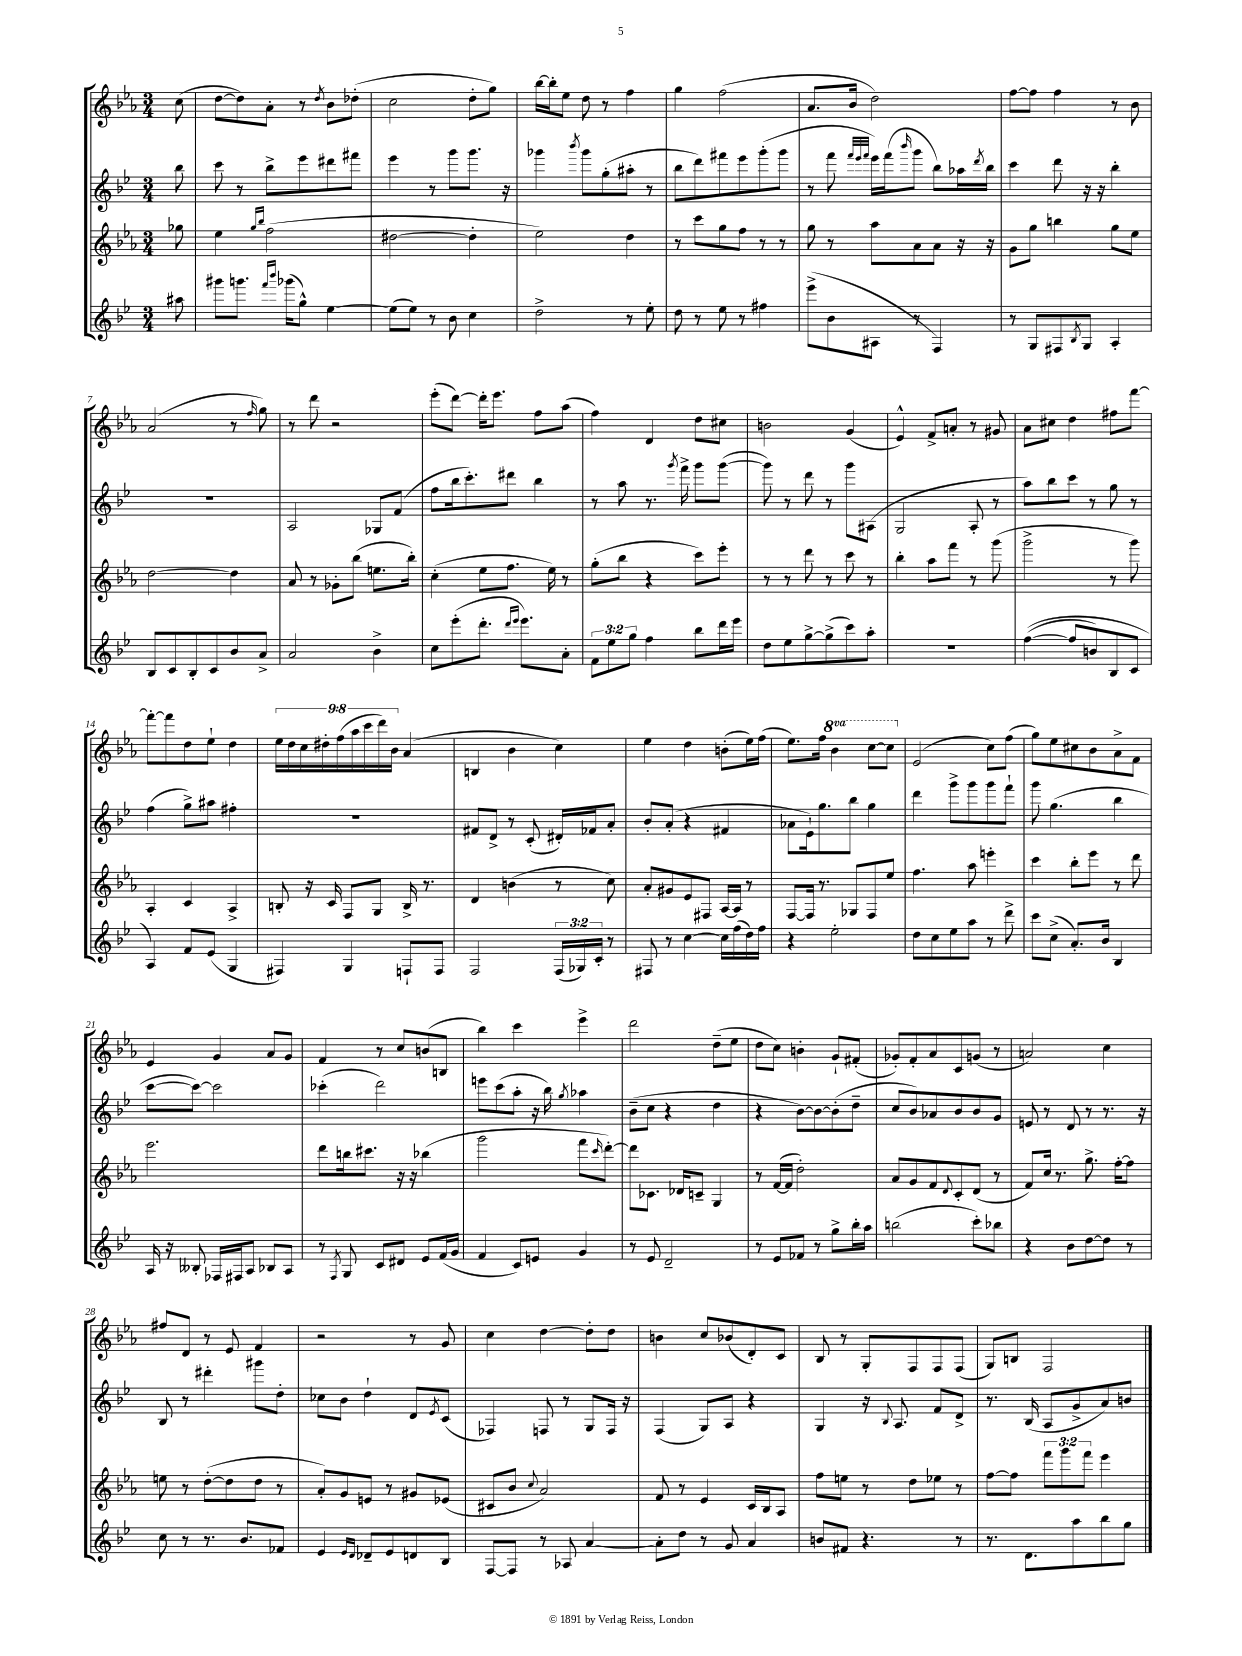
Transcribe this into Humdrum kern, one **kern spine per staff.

**kern	**kern	**kern	**kern
*staff4	*staff3	*staff2	*staff1
*clefG2	*clefG2	*clefG2	*clefG2
*k[b-e-]	*k[b-e-a-]	*k[b-e-]	*k[b-e-a-]
*M3/4	*M3/4	*M3/4	*M3/4
8aa#	8gg-	8bb-	(8cc
=	=	=	=
8ggg#	4ee-	8ccc	[8dd
8.ggg	.	8r	8dd])
.	16qqgg	.	.
.	16qqbb-	.	.
.	(2ff	8bb-^	8a-'
16qqfff	.	.	.
16qqbbb-	.	.	.
(16ggg-	.	.	.
8gg^^)	.	8eee-	8r
.	.	.	8qdd
[4ee-	.	8ddd#	8b-
.	.	8fff#	(8dd-'
=	=	=	=
(8ee-]	[2dd#	4eee-	2cc
8ee-)	.	.	.
8r	.	8r	.
8b-	.	8ggg	.
4cc	4dd#']	8.ggg	8dd'
.	.	.	8gg)
.	.	16r	.
=	=	=	=
2dd^	2ee-)	4ggg-	[16bb-
.	.	.	16bb-']
.	.	.	8ee-
.	.	8qbbb-	.
.	.	8ggg-	8dd
.	.	(8gg'	8r
8r	4dd	8aa#'	4ff
8ee-'	.	8r	.
=	=	=	=
8dd	8r	8bb-	4gg
8r	8ccc	8ddd)	.
8ee-	8gg	8fff#	(2ff
8r	8ff	8eee-	.
4ff#	8r	(8ggg'	.
.	8r	8ggg	.
=	=	=	=
(8eee-^	8gg	8r	8.a-
8b-	8r	8fff	.
.	.	.	16b-
.	.	32qqfff	.
.	.	32qqeee-	.
.	.	32qqfff	.
8A#	8aa-	16eee-)	2dd)
.	.	(16fff	.
.	.	16qqbbb-	.
8r	8a-	8ggg	.
4F)	8a-	8bb-)	.
.	16r	16aa-	.
.	.	8qddd	.
.	16r	16bb-	.
=	=	=	=
8r	8g	4ccc	[8ff
8G	8gg	.	8ff]
8F#	4bb	8ddd	4ff
8qB-	.	.	.
8G	.	16r	.
.	.	16r	.
4A'	8gg	4bb-'	8r
.	8ee-	.	8b-
=	=	=	=
8B-	[2dd	2.r	(2a-
8c	.	.	.
8B-'	.	.	.
8c	.	.	.
8b-	4dd]	.	8r
.	.	.	16qqff
8a^	.	.	8gg)
=	=	=	=
2a	8a-	2A	8r
.	8r	.	8ddd
.	8g-'	.	2r
.	(8bb-	.	.
4b-^	8.ee	8G-	.
.	.	(8f	.
.	16bb-')	.	.
=	=	=	=
8cc	(4cc'	8ff	(8eee-'
(8eee-'	.	16bb-	[8ddd)
.	.	8.ccc')	.
8.ddd'	8ee-	.	16ddd']
.	.	.	8.eee-
.	8.ff	8ddd#	.
16qqddd	.	.	.
16qqeee-	.	.	.
8.eee-)	.	.	.
.	.	4bb-	8ff
.	16ee-)	.	.
8a'	8r	.	(8aa-
=	=	=	=
12f	(8gg'	8r	4ff)
12ee-	.	.	.
.	8bb-	8aa	.
12gg	.	.	.
4ff	4r	8.r	4d
.	.	8qggg	.
.	.	16fff^	.
8bb-	8ccc)	8ggg	8dd
16ddd	8eee-'	([8ggg	8cc#
16eee-	.	.	.
=	=	=	=
8dd	8r	8ggg])	2b
8ee-	8r	8r	.
[8gg^	8ddd	8ddd	.
(8gg^]	8r	8r	.
8ccc)	8ccc	8ggg	(4g
8aa'	8r	(8A#	.
=	=	=	=
2.r	4bb-'	2G	4e-^^)
.	8aa-	.	8f^
.	8fff	.	8a'
.	8r	8A'	8r
.	(8ggg	8r	8g#
=	=	=	=
&(([4ff	2ggg^	8aa)	8a-
.	.	8bb-	8cc#
8ff]	.	8ccc	4dd
8b)	.	8r	.
8B-	8r	8gg	8ff#
8c	8ggg)	8r	[8fff
=	=	=	=
4A&)	4A-'	(4ff	8fff'_
.	.	.	8fff]
8f	4c	8gg^)	8dd
(8e-	.	8aa#	8ee-`
4G	4A-^	4ff#'	4dd
=	=	=	=
4F#)	8B'	2.r	18ee-
.	.	.	18dd
.	.	.	18cc
.	16r	.	.
.	.	.	18dd#'
.	16c	.	.
.	.	.	(18ff
4G	8F	.	.
.	.	.	18aa-
.	.	.	18ccc
.	8G	.	.
.	.	.	18ddd)
.	.	.	18b-
8F`	16B^	.	(4a-
.	8.r	.	.
8F	.	.	.
=	=	=	=
2F	4d	8f#	4B
.	.	8d^	.
.	(4b	8r	4b-
.	.	(8c'	.
(24F	8r	16d#')	4cc)
24G-)	.	.	.
.	.	16f-	.
24c'	.	.	.
8r	8cc)	8a'	.
=	=	=	=
8F#	8a-'	8b-'	4ee-
8r	8g#	(8a'	.
[4cc	8e-	4r	4dd
.	8F#	.	.
16cc]	[16A-	4f#	(8b'
(16ff	16A-]	.	.
16dd)	8r	.	16ee-)
16ff	.	.	(16ff
=	=	=	=
4r	[8F	8a-	8.ee-)
.	16F]	16e-`)	.
.	8.r	8.gg	16ff
2ee-'	.	.	4bb-
.	8G-	8bb-	.
.	8F	4gg	[8ccc
.	8ee-	.	8ccc]
=	=	=	=
8dd	4.ff	4ddd	(2e-
8cc	.	.	.
8ee-	.	8ggg^	.
8aa	8aa-	8ggg	.
8r	4eee'	8ggg	8cc)
8ddd^	.	8fff`	(8ff
=	=	=	=
8ccc	4ccc	8ggg	8gg)
(8cc^	.	(4.gg	8ee-
8.a')	8bb-'	.	8cc#
.	8eee-	.	8b-
16b-	.	.	.
4B-	8r	4bb-	8a-^
.	8ddd	.	8f
=	=	=	=
16A	2.eee-	[8ccc	4e-
16r	.	.	.
8B--'	.	8ccc_)	.
16F-	.	2ccc]	4g
16F#	.	.	.
8A	.	.	.
8B-	.	.	8a-
8A	.	.	8g
=	=	=	=
8r	8ddd	(4ccc-'	4f
8qF	.	.	.
8G	16bb	.	.
.	8.ccc#	.	.
8c	.	2ddd)	8r
8d#	16r	.	8cc
.	16r	.	.
8e-	(4bb-	.	(8b
(16f	.	.	8B
16g	.	.	.
=	=	=	=
4f	2ggg	8eee	4bb-)
.	.	(8ccc	.
8c)	.	8aa'	4ccc
8e	.	16r	.
.	.	16bb-)	.
.	.	8qgg	.
4g	8fff	4aa-	4eee-^
.	16qqccc	.	.
.	[8ddd')	.	.
=	=	=	=
8r	8ddd]	(8b-~	2ddd
8e-	8.c-	8cc	.
2d~	.	4r	.
.	16d-	.	.
.	8c~	.	.
.	4G	4dd	(8dd~
.	.	.	8ee-
=	=	=	=
8r	8r	4r	8dd
8e-	([16f	.	8cc)
.	16f]	.	.
8f-	2dd')	[8b-)	4b'
8r	.	8b-_	.
8gg^	.	(8b-']	8g`
16bb-'	.	8dd~	(8f#'
16aa	.	.	.
=	=	=	=
(2bb	8a-	8cc	8g-')
.	8g	8b-)	8f'
.	8f	8a-	8a-
.	8qqd	.	.
.	8c'	8b-	8c
8ccc')	(8d	8b-	(8g
8bb-	8r	8g	8r
=	=	=	=
4r	8f)	8e	2a)
.	16cc	8r	.
.	8.r	.	.
8b-	.	8d	.
[8dd	8.gg^	8r	.
8dd]	.	8.r	4cc
.	[16ff'	.	.
8r	8ff]	.	.
.	.	16r	.
=	=	=	=
8cc	8ee	8B-	8ff#
8r	8r	8r	8d
8.r	([8dd'	4ddd#'	8r
.	8dd]	.	8e-
8.b-	.	.	.
.	8dd	8ggg#	4f
8f-	8r	8dd'	.
=	=	=	=
4e-	8a-')	8cc-	2r
.	8g	8b-	.
16qqe-	.	.	.
16qqd	.	.	.
8d-~	8e	4dd`	.
8e-	8r	.	.
8d	8g#	8d	8r
.	.	8qe-	.
8B-	(8e-	(8c	8g
=	=	=	=
[8F	8c#	4F-)	4cc
8F]	8b-	.	.
.	8qqcc	.	.
8r	2a-)	8F	[4dd
8A-	.	8r	.
[4a	.	8G	8dd']
.	.	16F	8dd
.	.	16r	.
=	=	=	=
8a']	8f	(4F	4b
8dd	8r	.	.
8r	4e-	8G)	8cc
8g	.	8A	(8b-
4a	16c	4r	8d')
.	16B-	.	.
.	8A-	.	8c
=	=	=	=
8b	8ff	4G	8B-
8f#	8ee	.	8r
4.r	8r	16r	8G'
.	.	8qqB-	.
.	.	8.A	.
.	8dd	.	8F
.	8ee-	8f	8F
8r	8r	8d^	(8F
=	=	=	=
8.r	[8ff	8.r	8G)
.	8ff]	.	8B
8.d	.	(16B-	.
.	12fff	8A	2F
.	12ggg	.	.
8aa	.	8g^	.
.	12fff	.	.
8bb-	4eee-	8a)	.
8gg	.	8b	.
==	==	==	==
*-	*-	*-	*-
